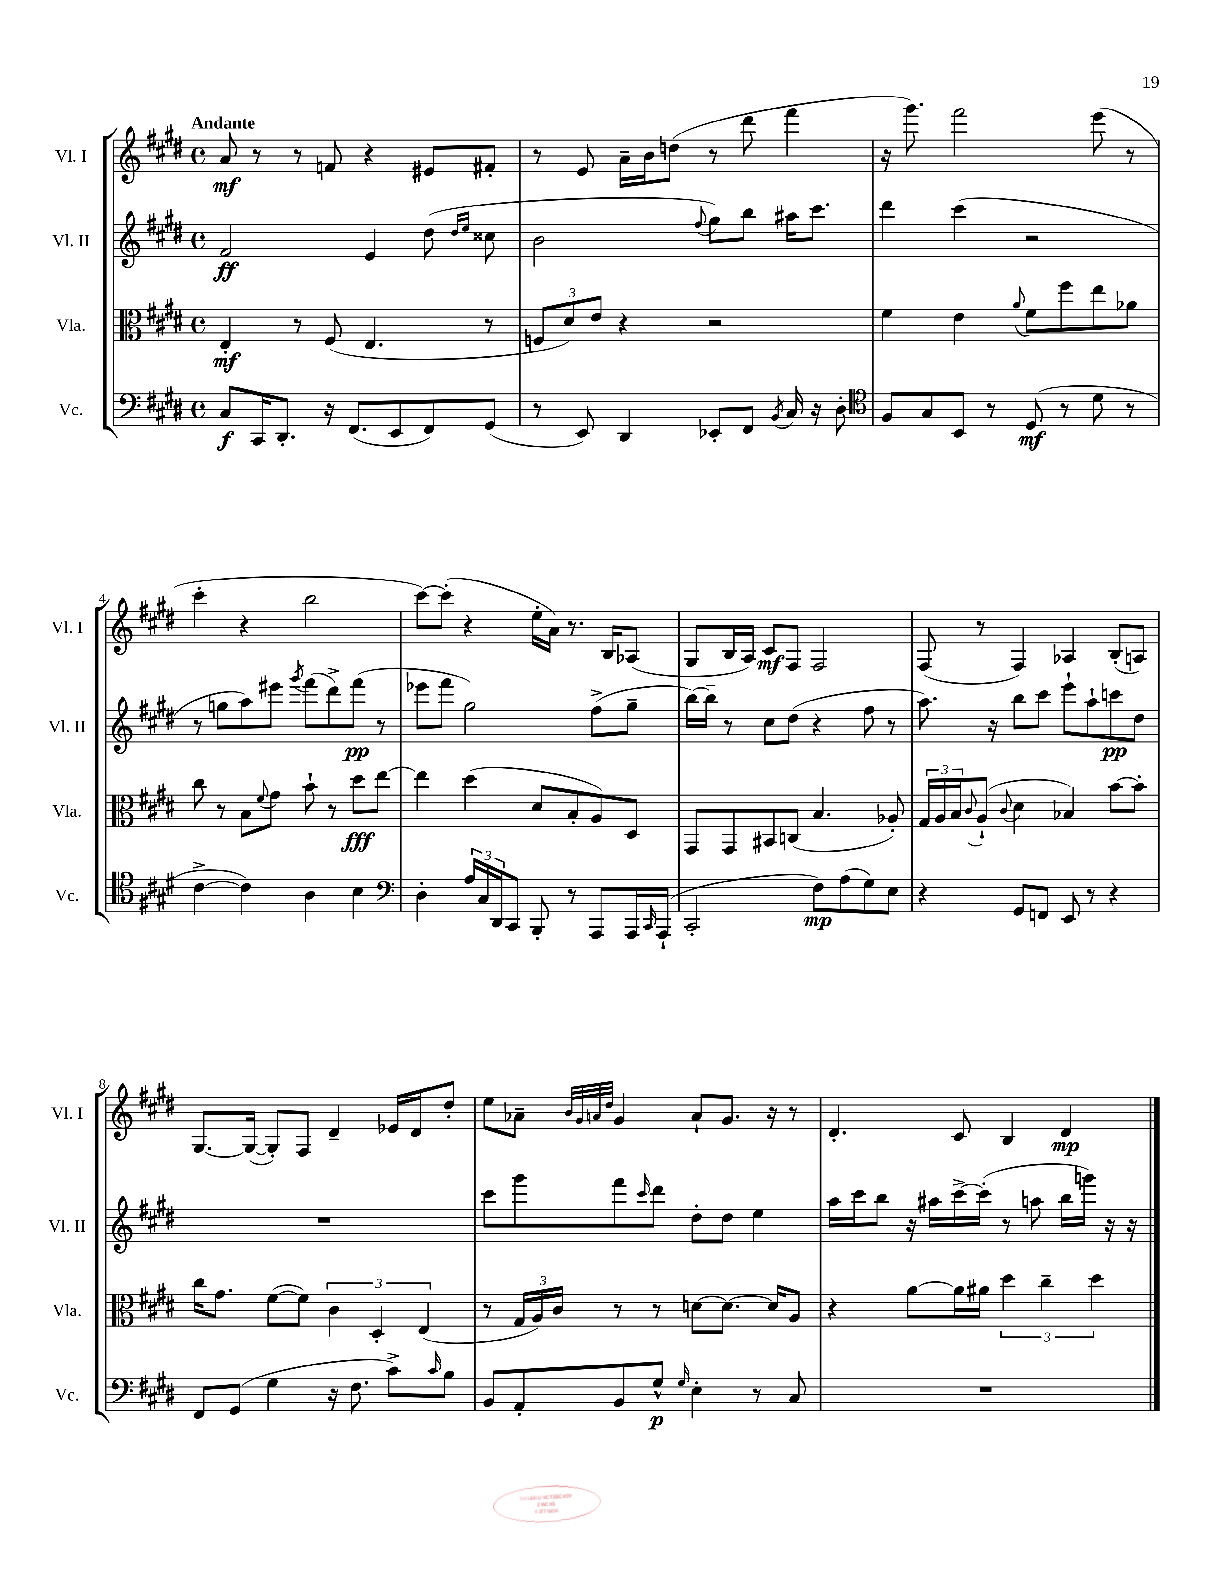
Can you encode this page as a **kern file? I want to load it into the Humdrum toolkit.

**kern	**kern	**kern	**kern
*staff4	*staff3	*staff2	*staff1
*clefF4	*clefC3	*clefG2	*clefG2
*k[f#c#g#d#]	*k[f#c#g#d#]	*k[f#c#g#d#]	*k[f#c#g#d#]
*M4/4	*M4/4	*M4/4	*M4/4
*met(c)	*met(c)	*met(c)	*met(c)
8C#	4E'	2f#	8a
16CC#	.	.	8r
8.DD#'	.	.	.
.	8r	.	8r
16r	(8F#	.	8f
(8.FF#	.	.	.
.	4.E	4e	4r
8EE	.	.	.
8FF#)	.	(8dd#	8e#
.	.	16qqdd#	.
.	.	16qqee	.
(8GG#	8r	8cc##	8f#'
=	=	=	=
8r	12F	2b	8r
.	12d#)	.	.
8EE)	.	.	8e
.	12e	.	.
4DD#	4r	.	16a~
.	.	.	16b
.	.	.	(8dd
.	.	8qqff#	.
8EE-'	2r	8gg#)	8r
8FF#	.	8bb	8ddd#
8qBB	.	.	.
16C#	.	16aa#	4fff#
16r	.	8.ccc#	.
8D#'	.	.	.
=	=	=	=
*clefC4	*	*	*
8F#	4f#	4ddd#	16r
.	.	.	8.ggg#)
8G#	.	.	.
8BB	4e	(4ccc#	2fff#
8r	.	.	.
.	8qqa	.	.
(8D#	8f#	2r	.
8r	8ff#	.	.
8d#	8ee	.	(8eee
8r	8a-	.	8r
=	=	=	=
[4c#^	8cc#	8r	4ccc#'
.	8r	8gg	.
4c#])	8B	8aa)	4r
.	8qqf#	.	.
.	8g#	8eee#	.
.	.	8qggg#	.
4A	8b`	(8fff#	2bb
.	8r	8ddd#^)	.
4B	8dd#	(8fff#	.
.	[8ee	8r	.
=	=	=	=
*clefF4	*	*	*
4D#'	4ee]	8eee-	[8ccc#)
.	.	8fff#	(8ccc#']
24A	(4dd#	2gg#)	4r
24C#	.	.	.
24DD#	.	.	.
8CC#	.	.	.
8BBB'	8d#	.	16ee'
.	.	.	16a)
8r	8B'	.	8.r
8AAA	8A)	(8ff#^	.
.	.	.	16B
16AAA	8D#	8gg#~	(8A-
16qqCC#	.	.	.
(16AAA`	.	.	.
=	=	=	=
2CC#'	8GG#	[16bb)	8G#
.	.	16bb~]	.
.	8GG#	8r	16B
.	.	.	16A)
.	8BB#	8cc#	8c#
.	(8C	(8dd#	8F#
8F#)	4.B	4r	2F#
(8A	.	.	.
8G#)	.	8ff#	.
8E	8A-')	8r	.
=	=	=	=
4r	24G#	8.aa)	(8F#
.	24A	.	.
.	24B	.	.
.	8qqc#	.	.
.	(8A`	.	8r
.	.	16r	.
.	8qqc#	.	.
8GG#	4d#	8bb	4F#)
8FF	.	8ccc#	.
8EE	4B-)	8eee`	4A-
8r	.	8aa`	.
4r	[8b	8ccc	(8B'
.	8b']	8dd#	8A)
=	=	=	=
8FF#	16cc#	1r	[8.G#
.	8.g#	.	.
(8GG#	.	.	.
.	.	.	(16G#_
4G#	([8f#	.	8G#'])
.	8f#])	.	8F#
16r	6c#	.	4d#~
8.F#	.	.	.
.	6D#'	.	.
8c#^)	.	.	16e-
.	.	.	16d#
.	(6E	.	.
16qqc#	.	.	.
8B	.	.	8dd#'
=	=	=	=
8BB	8r	8ccc#	8ee
8AA'	24G#	8ggg#	8a-~
.	24A)	.	.
.	24c#	.	.
.	.	.	32qqb
.	.	.	32qqg#
.	.	.	32qqa
.	.	.	32qqdd#
8BB	8r	8fff#	4g#
.	.	16qqccc#	.
8G#^^	8r	8ddd#	.
16qqG#	.	.	.
4E'	[8d	8dd#'	8a`
.	8.d_	8dd#	8.g#
8r	.	4ee	.
.	16d]	.	16r
8C#	8A	.	8r
=	=	=	=
1r	4r	16aa	4.d#'
.	.	16ccc#	.
.	.	8bb	.
.	[8a	16r	.
.	.	16aa#	.
.	16a]	[16ccc#^	8c#
.	16a#	(16ccc#']	.
.	6dd#	8r	4B
.	.	8aa	.
.	6cc#~	.	.
.	.	16bb	4d#
.	.	16ggg)	.
.	6dd#	.	.
.	.	16r	.
.	.	16r	.
==	==	==	==
*-	*-	*-	*-
